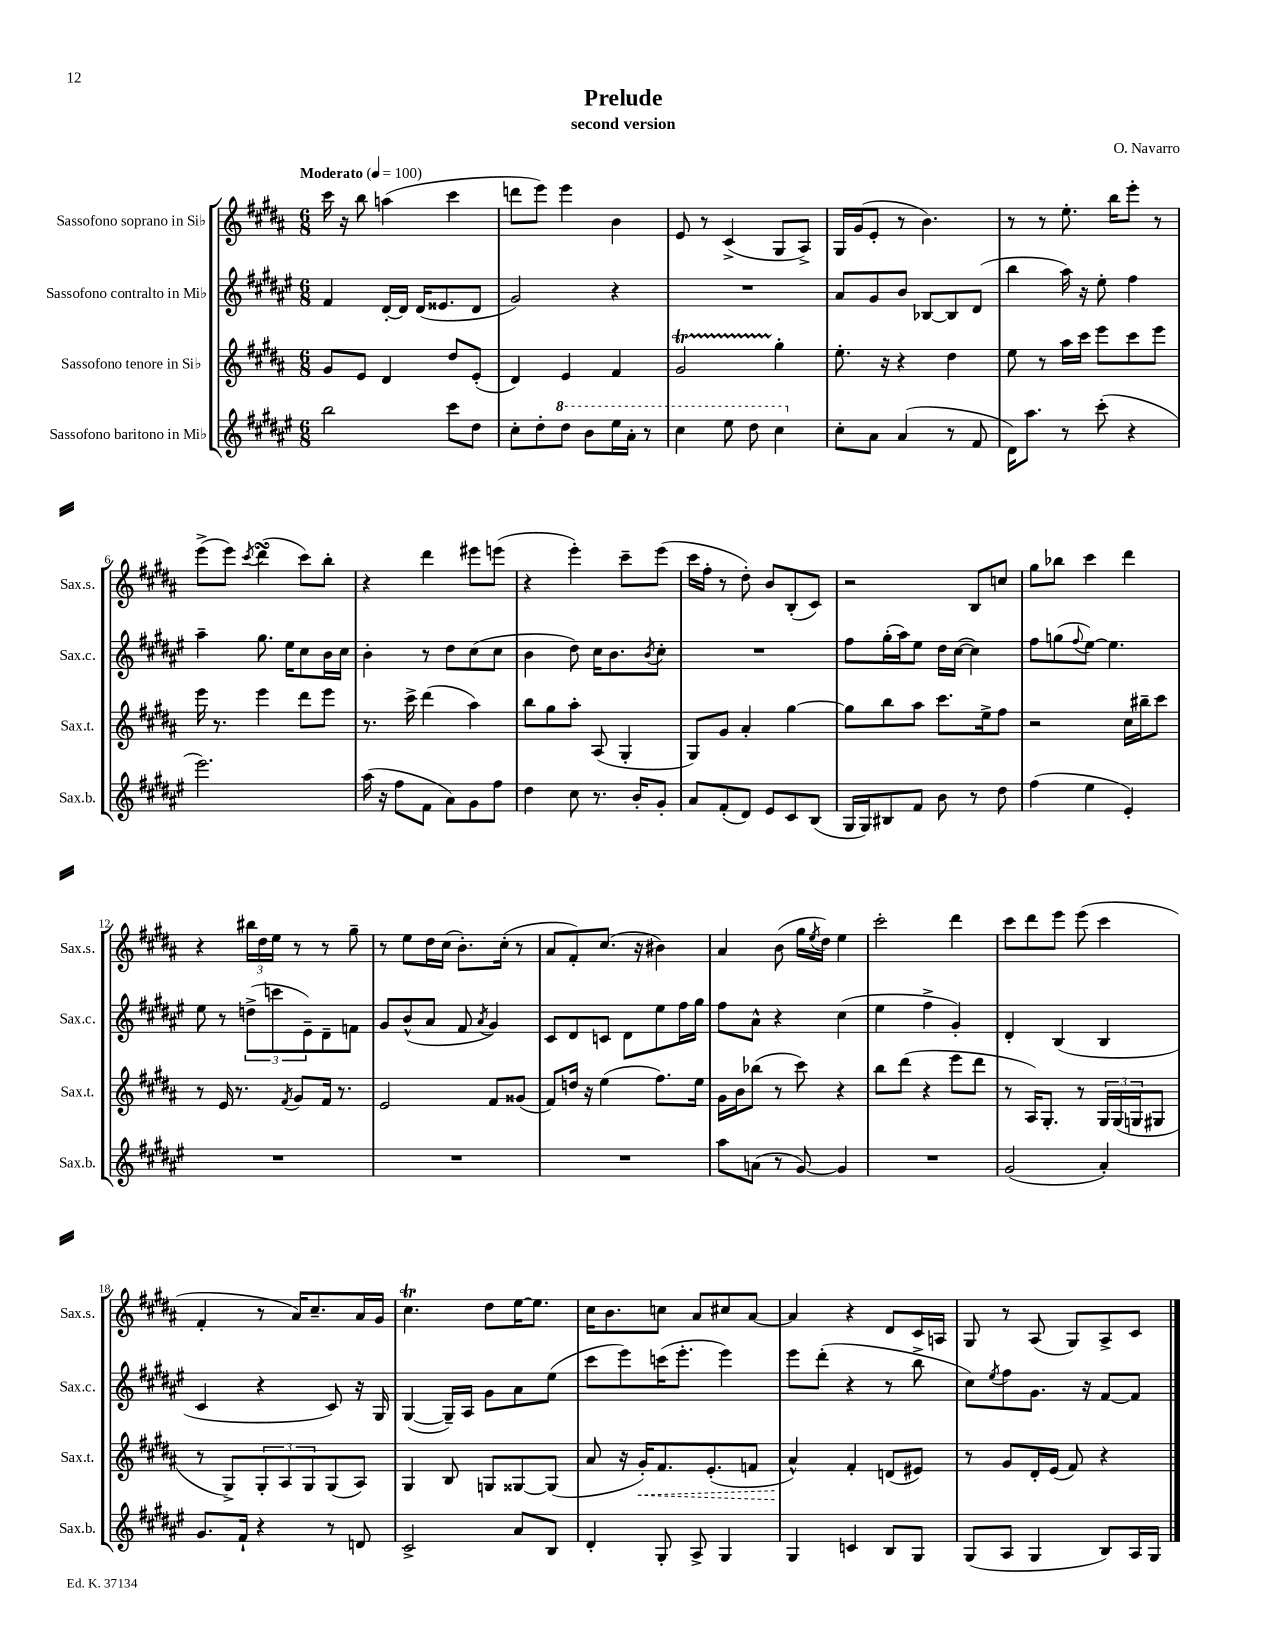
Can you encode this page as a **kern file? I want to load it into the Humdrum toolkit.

**kern	**kern	**dynam	**kern	**kern
*part4	*part3	*part3	*part2	*part1
*staff4	*staff3	*staff3	*staff2	*staff1
*I"Sassofono baritono in Mi♭	*I"Sassofono tenore in Si♭	*	*I"Sassofono contralto in Mi♭	*I"Sassofono soprano in Si♭
*I'Sax.b.	*I'Sax.t.	*	*I'Sax.c.	*I'Sax.s.
*clefG2	*clefG2	*	*clefG2	*clefG2
*k[f#c#g#d#a#e#]	*k[f#c#g#d#a#]	*	*k[f#c#g#d#a#e#]	*k[f#c#g#d#a#]
*M6/8	*M6/8	*	*M6/8	*M6/8
*MM100	*MM100	*	*MM100	*MM100
=1	=1	=1	=1	=1
!	!	!	!	!LO:TX:a:B:t=Moderato
2bb\	8g#/L	.	4f#/	16ccc#\
.	.	.	.	16r
.	8e/J	.	.	8bb\
.	4d#/	.	[16d#'/LL	(4aan\
.	.	.	16d#/JJ]	.
.	.	.	(16d#/KL	.
.	.	.	8.e##X/	.
8ccc#\L	8dd#/L	.	.	4ccc#\
8dd#\J	(8e'/J	.	8d#/J	.
=2	=2	=2	=2	=2
8cc#'\L	4d#/)	.	2g#/)	8dddn\L
8dd#'\	.	.	.	8eee\J)
*8va	*	*	*	*
8ddd#\J	4e/	.	.	4eee\
8bb\L	.	.	.	.
16eee#\L	4f#/	.	4r	4b\
16aa#'\JJ	.	.	.	.
8r	.	.	.	.
=3	=3	=3	=3	=3
4ccc#\	2g#T/	.	2.r	8e/
.	.	.	.	8r
8eee#\	.	.	.	(4c#^/
8ddd#\	.	.	.	.
4ccc#\	4gg#'\	.	.	8G#/L
.	.	.	.	8A#^/J)
=4	=4	=4	=4	=4
*X8va	*	*	*	*
8cc#'\L	8.ee'\	.	8a#/L	16G#/LL
.	.	.	.	(16g#/J
8a#\J	.	.	8g#/	8e'/J
.	16r	.	.	.
(4a#/	4r	.	8b/J	8r
.	.	.	[8B-X/L	4.b\)
8r	4dd#\	.	8B-/]	.
8f#/	.	.	(8d#/J	.
=5	=5	=5	=5	=5
16d#\KL)	8ee\	.	4bb\	8r
8.aa#\J	.	.	.	.
.	8r	.	.	8r
8r	16aa#\LL	.	16aa#\)	8.ee'\
.	16ccc#\JJ	.	16r	.
(8ccc#'\	8eee\L	.	8ee#'\	.
.	.	.	.	16bb\KL
4r	8ccc#\	.	4ff#\	8eee'\J
.	8eee\J	.	.	8r
!!LO:LB:g=z
=6	=6	=6	=6	=6
2.eee#\)	16eee\	.	4aa#~\	(8eee^\L
.	8.r	.	.	.
.	.	.	.	8eee\J)
.	.	.	.	8qccc#/
.	4eee\	.	8.gg#\	(4ddd#sSsS\
.	.	.	16ee#\KL	.
.	8ddd#\L	.	8cc#\	8ccc#\L)
.	8eee\J	.	16b\L	8bb'\J
.	.	.	16cc#\JJ	.
=7	=7	=7	=7	=7
(16aa#\	8.r	.	4b'\	4r
16r	.	.	.	.
8ff#\L	.	.	.	.
.	16ccc#^\	.	.	.
8f#\J	(4ddd#\	.	8r	4ddd#\
8a#\L)	.	.	8dd#\L	.
8g#\	4aa#\)	.	(8cc#\	8eee#X\L
8ff#\J	.	.	8cc#\J	(8eeen\J
=8	=8	=8	=8	=8
4dd#\	8bb\L	.	4b\	4r
.	8gg#\	.	.	.
8cc#\	8aa#'\J	.	8dd#\)	4eee'\)
8.r	(8A#/	.	16cc#\KL	.
.	.	.	8.b\	.
.	4G#'/	.	.	8ccc#~\L
16b'/KL	.	.	.	.
.	.	.	8qb/	.
8g#'/J	.	.	8cc#'\J	(8eee\J
=9	=9	=9	=9	=9
8a#/L	8G#/L)	.	2.r	16ccc#\LL
.	.	.	.	16ff#'\JJ
(8f#'/	8g#/J	.	.	8r
8d#/J)	4a#'/	.	.	8dd#'\)
8e#/L	.	.	.	8b/L
8c#/	[4gg#\	.	.	(8B'/
(8B/J	.	.	.	8c#/J)
=10	=10	=10	=10	=10
16G#/LL	8gg#\L]	.	8ff#\L	2r
16G#/J)	.	.	.	.
8B#X/	8bb\	.	(16gg#'\L	.
.	.	.	16aa#\J)	.
8f#/J	8aa#\J	.	8ee#\J	.
8b\	8.ccc#\L	.	16dd#\LL	.
.	.	.	([16cc#\JJ	.
8r	.	.	4cc#\])	8B/L
.	16ee^\k	.	.	.
8dd#\	8ff#\J	.	.	8ccn/J
=11	=11	=11	=11	=11
(4ff#\	2r	.	8ff#\L	8gg#\L
.	.	.	(8ggn\	8bb-X\J
.	.	.	8qqff#/	.
4ee#\	.	.	[8ee#\J)	4ccc#\
.	.	.	4.ee#\]	.
4e#'/)	16cc#\LL	.	.	4ddd#\
.	16bb#X~\J	.	.	.
.	8ccc#\J	.	.	.
!!LO:LB:g=z
=12	=12	=12	=12	=12
2.r	8r	.	8ee#\	4r
.	16e/	.	8r	.
.	8.r	.	.	.
.	.	.	(12ddn^\L	24bb#X\LL
.	.	.	.	24dd#\
.	.	.	12cccn\	24ee\JJ
.	8qf#/	.	.	.
.	8g#/L	.	.	8r
.	.	.	12e#~\)	.
.	16f#/Jk	.	8d#~\	8r
.	8.r	.	.	.
.	.	.	8fn\J	8gg#~\
=13	=13	=13	=13	=13
2.r	2e/	.	8g#/L	8r
.	.	.	(8b^^/	8ee\L
.	.	.	8a#/J	16dd#\L
.	.	.	.	(16cc#\JJ
.	.	.	8f#/	8.b'\L)
.	.	.	8qa#/	.
.	8f#/L	.	4g#/)	.
.	.	.	.	(16cc#'\Jk
.	(8g##X/J	.	.	8r
=14	=14	=14	=14	=14
2.r	8f#/L)	.	8c#/L	8a#/L
.	16ddn/Jk	.	8d#/	8f#'/)
.	16r	.	.	.
.	(4ee\	.	8cn/J	(8.cc#/J
.	.	.	8d#\L	.
.	.	.	.	16r
.	8.ff#\L)	.	8ee#\	4b#X\)
.	.	.	16ff#\L	.
.	16ee\Jk	.	16gg#\JJ	.
=15	=15	=15	=15	=15
8aa#\L	16g#\LL	.	8ff#\L	4a#/
.	16b\J	.	.	.
(8an\J	(8bb-X\J	.	8a#^^\J	.
8r	8r	.	4r	(8b\
[8g#/)	8ccc#\)	.	.	16gg#\LL
.	.	.	.	8qee/
.	.	.	.	16dd#\JJ)
4g#/]	4r	.	(4cc#\	4ee\
=16	=16	=16	=16	=16
2.r	8bb\L	.	4ee#\	2ccc#'\
.	(8ddd#\J	.	.	.
.	4r	.	4ff#^\	.
.	8eee\L	.	4g#'/)	4ddd#\
.	8ddd#\J	.	.	.
=17	=17	=17	=17	=17
(2g#/	8r	.	4d#'/	8ccc#\L
.	16A#/KL)	.	.	8ddd#\
.	8.G#'/J	.	.	.
.	.	.	(4B/	8eee\J
.	8r	.	.	(8eee\
4a#'/)	24G#/LL	.	4B/	4ccc#\
.	(24G#/	.	.	.
.	24Gn/J	.	.	.
.	8G#X/J	.	.	.
!!LO:LB:g=z
=18	=18	=18	=18	=18
8.g#/L	8r	.	4c#/	4f#'/
.	8G#^/L)	.	.	.
16f#`/Jk	.	.	.	.
4r	12G#'/	.	4r	8r
.	12A#/	.	.	.
.	.	.	.	16a#/KL)
.	12G#/	.	.	.
.	.	.	.	8.cc#~/
8r	(8G#/	.	8c#/)	.
8dn/	8A#/J)	.	16r	16a#/L
.	.	.	16G#/	16g#/JJ
=19	=19	=19	=19	=19
2c#^/	4G#/	.	([4G#/	4.cc#T\
.	8B/	.	16G#~/LL])	.
.	.	.	16A#/JJ	.
.	8Gn/L	.	8g#\L	8dd#\L
8a#/L	[8G##X/	.	8a#\	[16ee\K
.	.	.	.	8.ee\J]
8B/J	(8G##/J]	.	(8ee#\J	.
=20	=20	=20	=20	=20
4d#'/	8a#/	.	8ccc#\L	16cc#\KL
.	.	.	.	8.b\
.	16r	.	8eee#\)	.
!	!	!LO:HP:b	!	!
.	16g#'/KL)	<	.	.
8G#'/	8.f#/	.	(16cccn\K	8ccn\J
.	.	.	8.eee#'\J	.
8A#^/	.	.	.	8a#/L
.	(8.e'/	.	.	.
4G#/	.	.	4eee#\)	8cc#X/
.	8fn/J	.	.	[8a#/J
=21	=21	=21	=21	=21
4G#/	4a#^^/)	.	8eee#\L	4a#/]
.	.	.	(8ddd#'\J	.
4cn/	4f#'/	[	4r	4r
8B/L	(8dn/L	.	8r	8d#/L
8G#/J	8e#X/J)	.	8bb^\	16c#/L
.	.	.	.	16An/JJ
=22	=22	=22	=22	=22
(8G#/L	8r	.	8cc#\L)	8G#/
.	.	.	8qee#/	.
8A#/J	8g#/L	.	8ff#\	8r
4G#/	16d#'/L	.	8.g#\J	(8A#/
.	(16e/JJ	.	.	.
.	8f#/)	.	.	8G#/L)
.	.	.	16r	.
8B/L)	4r	.	[8f#/L	8A#^/
16A#/L	.	.	8f#/J]	8c#/J
16G#/JJ	.	.	.	.
==	==	==	==	==
*-	*-	*-	*-	*-
